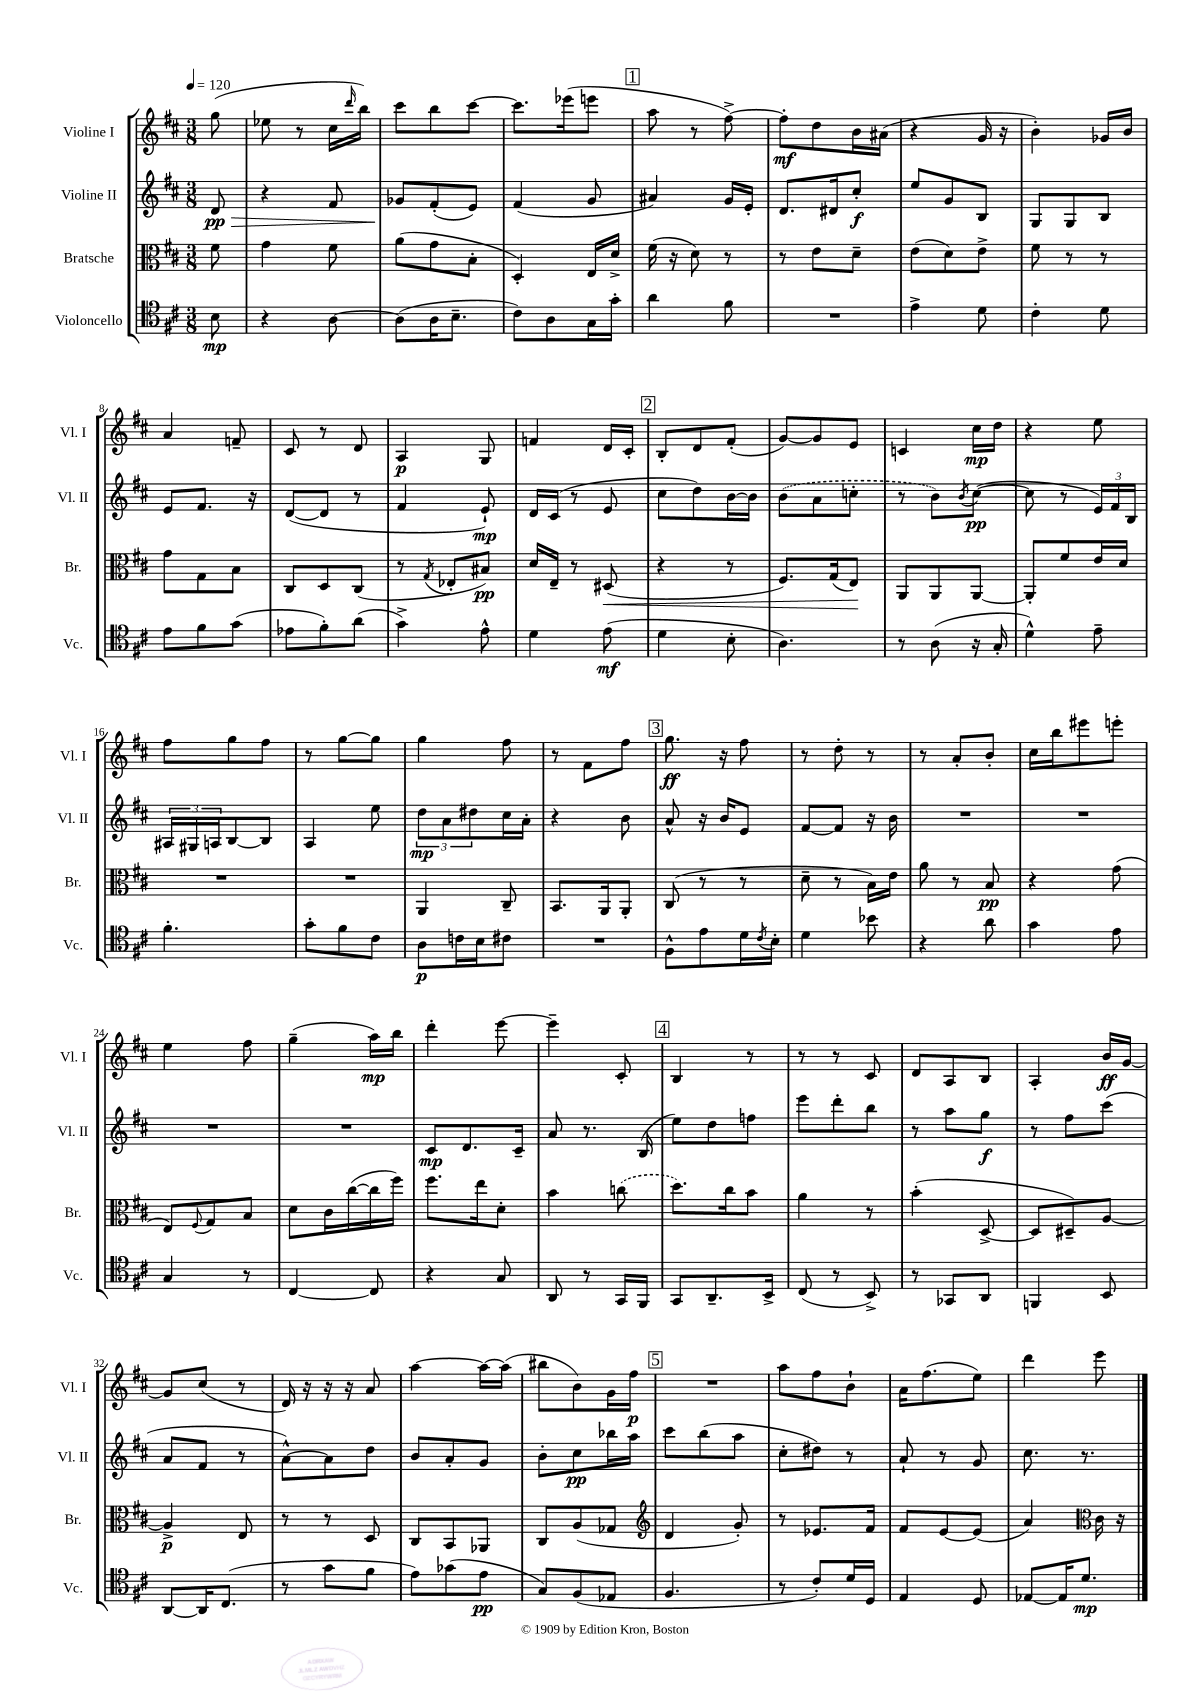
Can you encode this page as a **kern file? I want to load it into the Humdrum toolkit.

**kern	**kern	**kern	**kern
*staff4	*staff3	*staff2	*staff1
*clefC4	*clefC3	*clefG2	*clefG2
*k[f#c#]	*k[f#c#]	*k[f#c#]	*k[f#c#]
*M3/8	*M3/8	*M3/8	*M3/8
*MM120	*MM120	*MM120	*MM120
8B	8f#	8d	(8gg
=	=	=	=
4r	4g	4r	8ee-
.	.	.	8r
[8A	8f#	8f#	16cc#
.	.	.	16qqddd
.	.	.	16bb)
=	=	=	=
(8A]	(8a	8g-	8ccc#
16A	8g	(8f#'	8bb
8.B~	.	.	.
.	8B'	8e)	[8ccc#
=	=	=	=
8c#)	4D')	(4f#	8.ccc#]
8A	.	.	.
.	.	.	(16eee-
16G	16E	8g	8eee
16g'	16d^	.	.
=	=	=	=
4a	(16f#	4a#)	8aa
.	16r	.	.
.	8d)	.	8r
8f#	8r	16g	[8ff#^)
.	.	16e'	.
=	=	=	=
4.r	8r	8.d	8ff#']
.	8e	.	8dd
.	.	16d#	.
.	8d~	8cc#'	16b
.	.	.	(16a#
=	=	=	=
4e^	(8e	8ee	4r
.	8d)	8g	.
8d	8e^	8B	16g
.	.	.	16r
=	=	=	=
4c#'	8f#	8G	4b')
.	8r	8G	.
8d	8r	8B	16g-
.	.	.	16b
=	=	=	=
8e	8g	8e	4a
8f#	8G	8.f#	.
(8g	8B	.	8f~
.	.	16r	.
=	=	=	=
8e-	8C#	([8d	8c#
8f#')	8D	8d]	8r
(8a	(8C#	8r	8d
=	=	=	=
4g^)	8r	4f#	4A
.	8qG	.	.
.	8E-'	.	.
8e^^	8B#)	8e`)	8G
=	=	=	=
4d	16d	16d	4f
.	16E~	(16c#	.
.	8r	8r	.
(8e	(8D#	8e	16d
.	.	.	16c#'
=	=	=	=
4d	4r	8cc#	8B'
.	.	8dd)	8d
8B'	8r	[16b	(8f#'
.	.	16b]	.
=	=	=	=
4.A)	8.F#)	(8b	[8g)
.	.	8a	8g]
.	(16G	.	.
.	8E)	8cc'	8e
=	=	=	=
8r	8AA	8r	4c
(8A	8AA	8b)	.
.	.	8qb	.
16r	[8AA	([8cc#	16cc#
16G'	.	.	16dd
=	=	=	=
4d^^)	8AA']	8cc#]	4r
.	8f#	8r	.
8e~	16e	24e)	8ee
.	.	24f#	.
.	16d	.	.
.	.	24B	.
=	=	=	=
4.f#'	4.r	24A#	8ff#
.	.	24G#	.
.	.	24A	.
.	.	[8B	8gg
.	.	8B]	8ff#
=	=	=	=
8g'	4.r	4A	8r
8f#	.	.	[8gg
8c#	.	8ee	8gg]
=	=	=	=
8A	4AA	12dd	4gg
.	.	12a	.
16c	.	.	.
.	.	12dd#	.
16B	.	.	.
8c#	8C#~	16cc#	8ff#
.	.	16a'	.
=	=	=	=
4.r	8.BB	4r	8r
.	.	.	8f#
.	16AA	.	.
.	8AA'	8b	8ff#
=	=	=	=
8F#^^	(8C#	8a^^	8.gg
8e	8r	16r	.
.	.	16b	16r
16d	8r	8e	8ff#
8qc#	.	.	.
16B'	.	.	.
=	=	=	=
4d	8d~	[8f#	8r
.	8r	8f#]	8dd'
8b-	16B)	16r	8r
.	16e	16b	.
=	=	=	=
4r	8a	4.r	8r
.	8r	.	8a'
8a	8B	.	8b'
=	=	=	=
4g	4r	4.r	16cc#
.	.	.	16bb
.	.	.	8eee#
8e	(8g	.	8eee'
=	=	=	=
4G	8E)	4.r	4ee
.	8qqF#	.	.
.	8G	.	.
8r	8B	.	8ff#
=	=	=	=
[4C#	8d	4.r	(4gg~
.	16c#	.	.
.	([16cc#	.	.
8C#]	16cc#]	.	16aa)
.	16ff#)	.	16bb
=	=	=	=
4r	8.ff#	8c#	4ddd'
.	.	8.d	.
.	16ee	.	.
8G	8d'	.	[8eee
.	.	16c#~	.
=	=	=	=
8AA	4b	8a	4eee~]
8r	.	8.r	.
16GG	(8cc	.	8c#'
16FF#	.	(16B	.
=	=	=	=
8GG	8.dd)	8ee)	4B
8.AA~	.	8dd	.
.	16cc#	.	.
.	8b	8ff	8r
16BB^	.	.	.
=	=	=	=
(8C#	4a	8eee	8r
8r	.	8ddd'	8r
8BB^)	8r	8bb	8c#
=	=	=	=
8r	(4b'	8r	8d
8GG-	.	8aa	8A
8AA	[8D^	8gg	8B
=	=	=	=
4FF	8D]	8r	4A'
.	8D#~)	8ff#	.
8BB	[8A	(8ccc#	16b
.	.	.	[16g
=	=	=	=
[8AA	4A^]	8a	8g]
16AA]	.	8f#	(8cc#
(8.C#	.	.	.
.	8E	8r	8r
=	=	=	=
8r	8r	[8a^^)	16d)
.	.	.	16r
8g	8r	8a]	16r
.	.	.	16r
8f#	8D	8dd	8a
=	=	=	=
8e)	8C#	8b	[4aa
(8g-	8BB	8a'	.
8e	8AA-	8g	16aa_
.	.	.	(16aa]
=	=	=	=
8G)	8C#	8b'	8bb#
(8F#	(8A	8cc#	8b)
8E-	8G-	16bb-	16g
.	.	16aa	16ff#
=	=	=	=
*	*clefG2	*	*
4.F#	4d	8ccc#	4.r
.	.	(8bb	.
.	8g')	8aa	.
=	=	=	=
8r	8r	8cc#'	8aa
8c#')	8.e-	8dd#)	8ff#
16d	.	8r	8b`
16D	16f#	.	.
=	=	=	=
4E	8f#	8a`	16a
.	.	.	(8.ff#
.	[8e	8r	.
8D	(8e]	8g	8ee)
=	=	=	=
[8E-	4a)	8.cc#	4ddd
16E-]	.	.	.
8.d	.	8.r	.
*	*clefC3	*	*
.	16c#	.	8eee
.	16r	.	.
==	==	==	==
*-	*-	*-	*-
